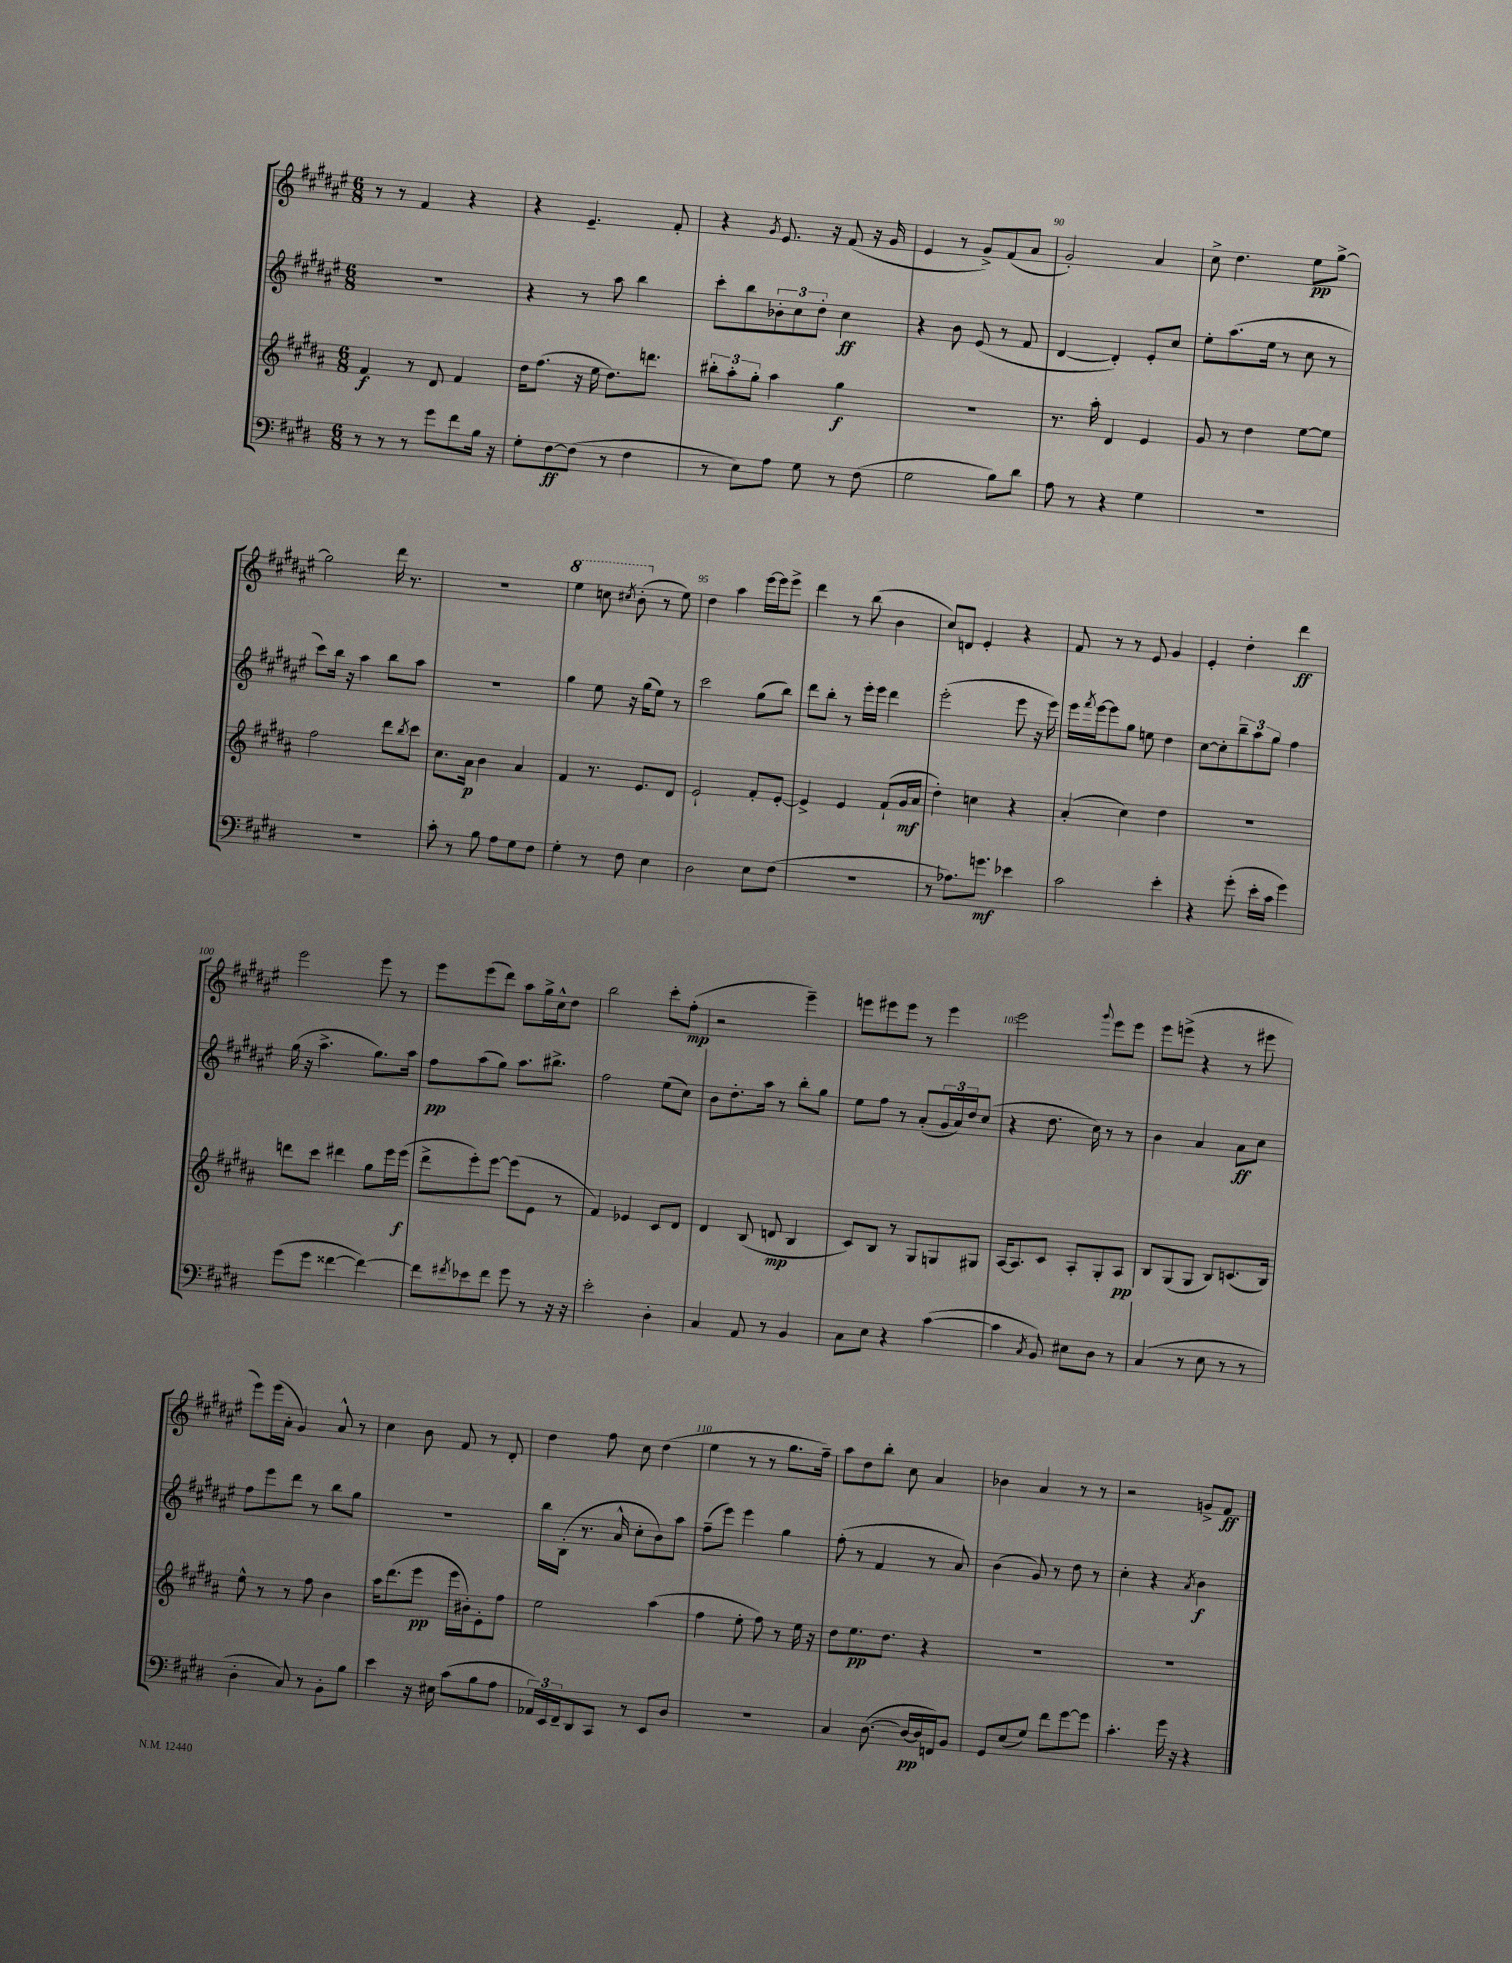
<<
\new StaffGroup <<
\new Staff = "s0" {
    \clef treble \key fis \major \numericTimeSignature \time 6/8
    r8 r8 fis'4 r4 |
    r4 eis'4.-- fis'8-. |
    r4 \acciaccatura { gis'8 } eis'8. r16 fis'8( r16 gis'16 |
    eis'4 r8 gis'8->) fis'8( ais'8 |
    gis'2-.) ais'4 |
    cis''8-> dis''4. eis''8\pp gis''8~-> |
    gis''2 dis'''16 r8. |
    R2. |
    \ottava #1 eis'''4 c'''8 \acciaccatura { cis'''8 } b''8-.( \ottava #0 r8 eis''8) |
    dis''4 ais''4 eis'''16~ eis'''16 eis'''8-> |
    dis'''4 r8 b''8( b'4 |
    cis''8) d'8 eis'4-. r4 |
    fis'8 r8 r8 eis'8 gis'4 |
    eis'4-. dis''4-. dis'''4\ff |
    eis'''2 eis'''8 r8 |
    eis'''8 eis'''8( dis'''8) ais''8 gis''16-> cis''16-^ dis''8 |
    b''2 cis'''8-. fis''8-.\mp( |
    r2 eis'''4--) |
    e'''8 eis'''8 eis'''8 r8 eis'''4 |
    eis'''2 \appoggiatura { gis'''8 } eis'''8 eis'''8 |
    eis'''8 e'''8->( r4 r8 eis'''8 |
    eis'''8) eis'''16( ais'16-. gis'4) ais'8-^ r8 |
    cis''4 b'8 fis'8 r8 dis'8-. |
    dis''4 fis''8 cis''8 dis''4( |
    eis''4 r8 r8 gis''8. fis''16--) |
    ais''8 dis''8 b''8-. cis''8 ais'4 |
    bes'4 ais'4 r8 r8 |
    r2 g'8-> fis'8\ff \bar "|." |
}
\new Staff = "s1" {
    \clef treble \key fis \major \numericTimeSignature \time 6/8
    R2. |
    r4 r8 ais''8 b''4 |
    cis'''8-. b''8 \tuplet 3/2 { bes'8-. cis''8 dis''8-. } cis''4\ff |
    r4 b'8 eis'8( r8 fis'8 |
    dis'4~ dis'4-.) eis'8-. cis''8 |
    eis''8-. ais''8.( eis''16 r8 cis''8 r8 |
    cis'''8) b''16 r16 ais''4 b''8 ais''8 |
    R2. |
    gis''4 eis''8 r16 gis''16( eis''8) r8 |
    cis'''2 gis''8( b''8) |
    dis'''8 b''8-. r8 eis'''16-. eis'''16 dis'''4 |
    eis'''2-.( eis'''8 r16 eis'''16) |
    eis'''16 \acciaccatura { fis'''8 } eis'''16~ eis'''8 gis''8 e''8 dis''4 |
    cis''8~ cis''8-. \tuplet 3/2 { b''8-- ais''8 gis''8 } fis''4 |
    gis''16( r16 ais''4.-> gis''8.) ais''16 |
    fis''8\pp ais''8( gis''8) ais''8. bis''8.-> |
    fis''2 eis''8( cis''8) |
    b'8 dis''8.-. ais''16 r8 b''8-. gis''8 |
    eis''8 fis''8 r8 ais'8-.( \tuplet 3/2 { gis'16 ais'16) dis''16 } cis''8( |
    r4 dis''8. cis''16) r8 r8 |
    b'4 ais'4 ais'8\ff cis''8 |
    fis''8 eis'''8 dis'''8 r8 b''8 gis''8 |
    R2. |
    b''16 b16-.( r8. ais'16-^ cis''8-. b'8) ais''8 |
    fis''8--( eis'''8) eis'''4 gis''4 |
    fis''8-.( r8 fis'4 r8 ais'8) |
    b'4( gis'8) r8 dis''8 r8 |
    cis''4-. r4 \acciaccatura { ais'8 } b'4\f \bar "|." |
}
\new Staff = "s2" {
    \clef treble \key b \major \numericTimeSignature \time 6/8
    fis'4\f r8 dis'8 fis'4 |
    dis''16 fis''8.( r16 e''16 dis''8.) d'''8. |
    \tuplet 3/2 { bis''8-. ais''8-. gis''8-. } ais''4 gis''4\f |
    R2. |
    r8. ais''16-. dis'4 e'4 |
    gis'8 r8 dis''4 e''8~ e''8 |
    fis''2 dis'''8 \acciaccatura { b''8 } cis'''8 |
    cis''8. ais'16\p b'4 ais'4 |
    fis'4 r8. e'8. dis'8 |
    e'2-! fis'8-. e'8~-. |
    e'4-> e'4 fis'8-!( gis'16\mf ais'16 |
    dis''4-.) c''4 r4 |
    ais'4-.( cis''4) dis''4 |
    R2. |
    d'''8 cis'''8 dis'''4 gis''8 e'''16 e'''16\f( |
    dis'''8-> e'''8-.) e'''8~ e'''8( e'8 r8 |
    fis'4) ees'4 cis'8 dis'8 |
    dis'4 b8( d'8\mp b4 |
    cis'8) b8 r8 gis8 g8 gis8 |
    ais16~ ais8. cis'8 ais8-. gis8-. ais8\pp |
    b8 gis8( gis8 b8) c'8.( b16) |
    e''8-^ r8 r8 fis''8 b'4 |
    ais''16 dis'''8.( e'''8\pp e'''16 bis'16-.) e'8-. fis''8 |
    e''2 ais''4( |
    fis''4 e''8-. fis''8) r8 e''16 r16 |
    dis''8 e''8.\pp dis''8. r4 |
    R2. |
    R2. \bar "|." |
}
\new Staff = "s3" {
    \clef bass \key e \major \numericTimeSignature \time 6/8
    r8 r8 r8 gis'8 fis'8 b16 r16 |
    gis8-. fis8~\ff fis8( r8 fis4 |
    r8 e8) a8 gis8 r8 fis8( |
    gis2 b8) dis'8 |
    a8 r8 r4 gis4 |
    R2. |
    R2. |
    cis'8-. r8 b8 a8 gis8 fis8 |
    gis4-. r8 fis8 e4 |
    dis2 e8 fis8( |
    R2. |
    r8 aes8.) g'8.\mf ees'4 |
    cis'2 e'4-. |
    r4 gis'8-.( e'16-. cis'16 gis'4) |
    gis'8( gis'8 fisis'4~ fisis'4~) |
    fisis'8 \acciaccatura { fis'8 } ees'8 fis'8 gis'8 r8 r16 r16 |
    e'2-. dis4-. |
    cis4 a,8 r8 b,4 |
    cis8 e8 r4 cis'4~( |
    cis'4 \acciaccatura { cis8 } b,8) eis8 dis8 r8 |
    cis4( r8 e8 r8 r8 |
    dis4-. cis8) r8 b,8-. b8 |
    e'4 r16 eis16 cis'8( b8 a8 |
    \tuplet 3/2 { aes,16) e,16 fis,16-- } dis,8 cis,8 r8 e,8 dis8 |
    R2. |
    cis4 dis8.~( dis16~\pp dis16 f,16) b,8 |
    gis,8 e8( gis8) fis'8 gis'8~ gis'8 |
    cis'4.-. gis'16 r16 r4 \bar "|." |
}
>>
>>
\layout { \context { \Score currentBarNumber = #86 \override BarNumber.break-visibility = ##(#f #t #t) barNumberVisibility = #(every-nth-bar-number-visible 5) } }
